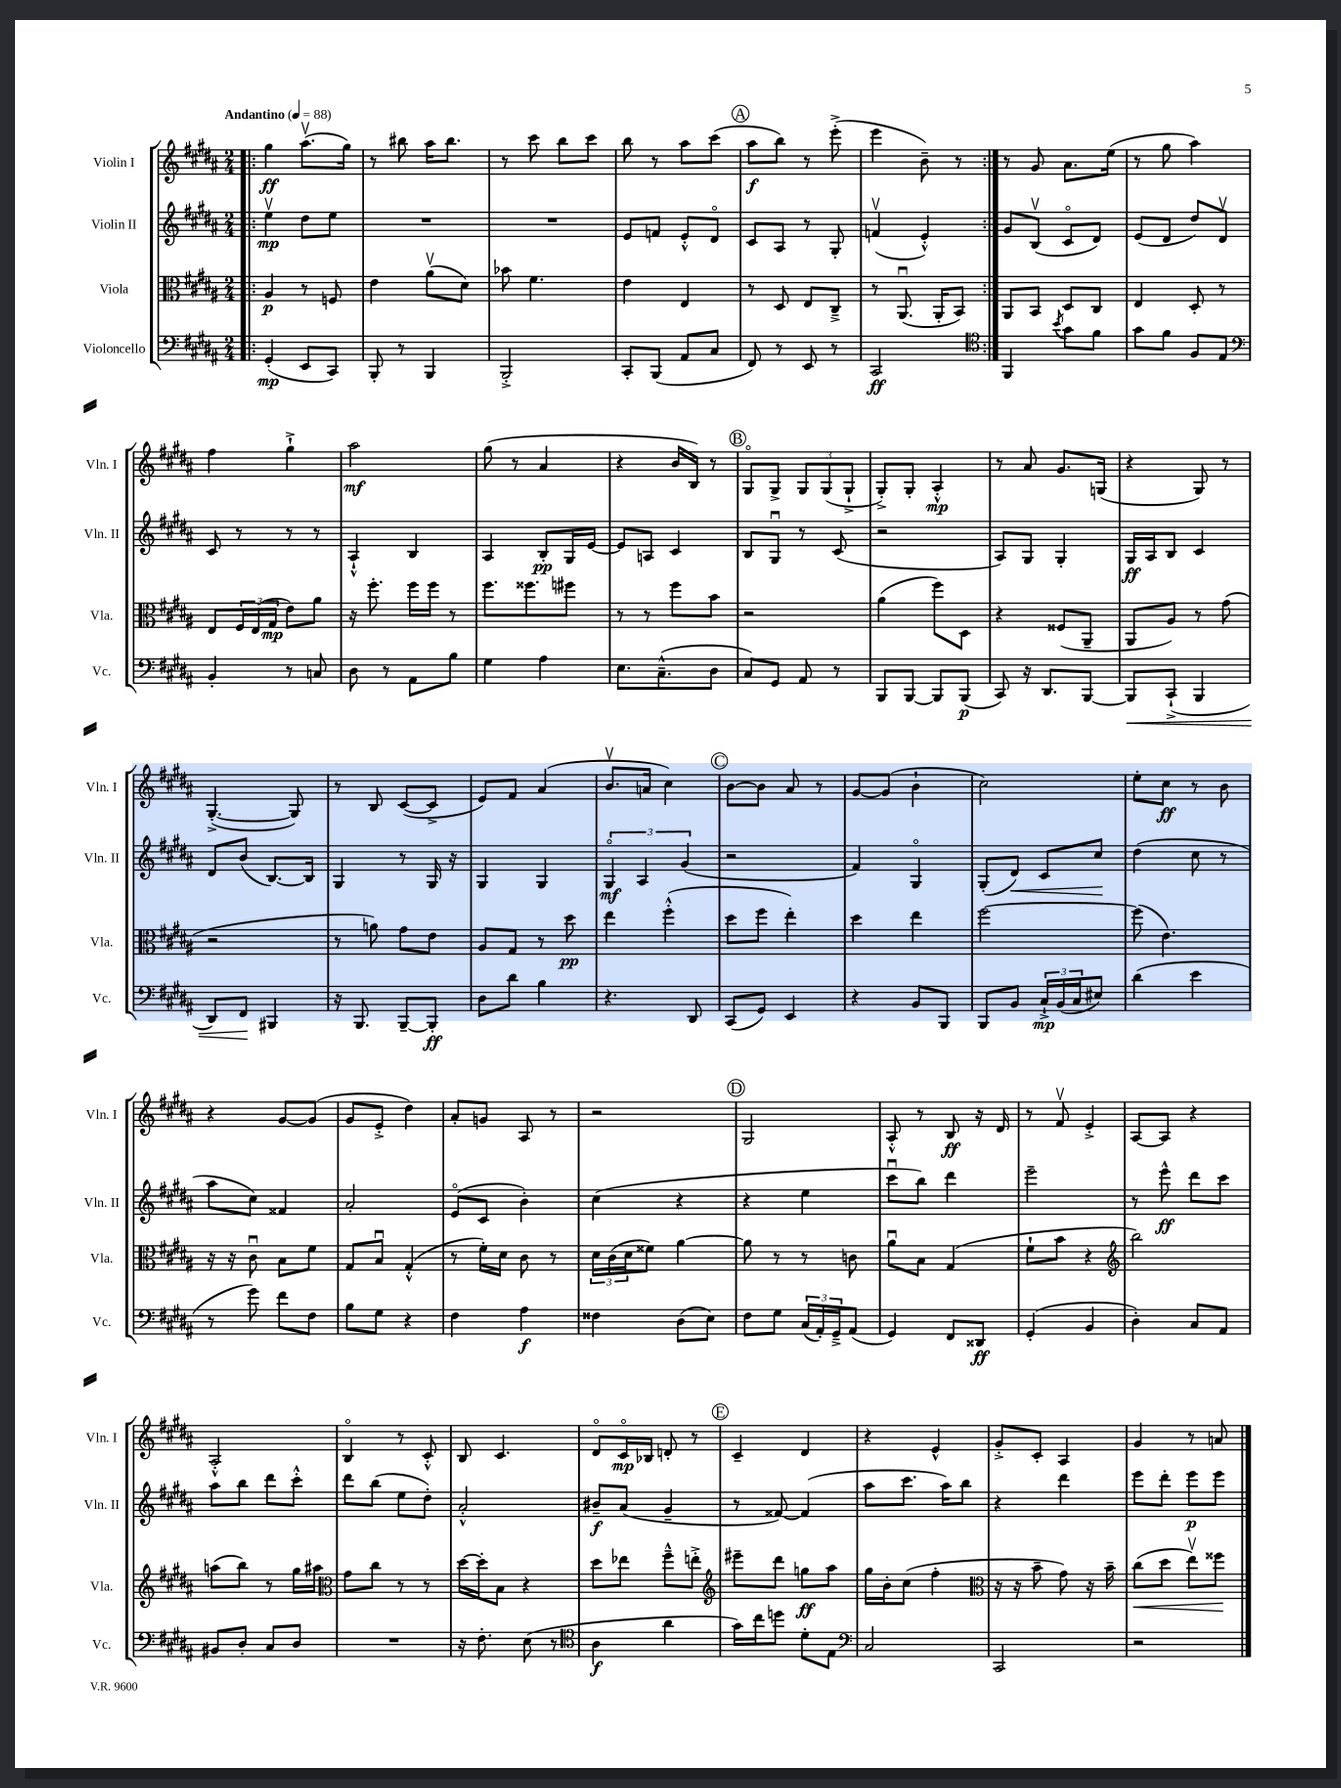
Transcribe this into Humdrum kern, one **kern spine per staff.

**kern	**kern	**kern	**kern
*staff4	*staff3	*staff2	*staff1
*clefF4	*clefC3	*clefG2	*clefG2
*k[f#c#g#d#a#]	*k[f#c#g#d#a#]	*k[f#c#g#d#a#]	*k[f#c#g#d#a#]
*M2/4	*M2/4	*M2/4	*M2/4
*MM88	*MM88	*MM88	*MM88
=!|:	=!|:	=!|:	=!|:
(4GG#'	4A#	4eev	4gg#
8EE	8r	8dd#	(8.aa#v
8CC#)	8F	8ee	.
.	.	.	16gg#)
=	=	=	=
8BBB'	4e	2r	8r
8r	.	.	8bb#
4BBB	(8a#v	.	16aa#
.	.	.	8.bb#
.	8d#)	.	.
=	=	=	=
2BBB'^	8b-	2r	8r
.	4.f#	.	8ccc#
.	.	.	8bb
.	.	.	8ccc#
=	=	=	=
8CC#'	4e	8e	8bb
(8BBB	.	8f	8r
8AA#	4E	8e'^^	8aa#
8C#	.	8d#o	(8ccc#
=	=	=	=
8FF#)	8r	8c#	8aa#
8r	8D#	8A#	8bb)
8EE	8E	8r	8r
8r	8C#~^	8G#'	(8eee'^
=	=	=	=
2CC#	8r	(4fv	4eee
.	(8.AA#u	.	.
.	.	4e'^^)	8b~)
.	16AA#'	.	.
.	8BB)	.	8r
=:|!	=:|!	=:|!	=:|!
*clefC4	*	*	*
4FF#	8AA#	8g#	8r
.	8BB	(8Bv	8g#
8qb	.	.	.
8g#	8D#	8c#o	8.a#
8f#	8C#	8d#)	.
.	.	.	(16ee
=	=	=	=
8g#	4E	(8e	8r
8f#	.	8d#	8gg#
8F#	8D#'	8dd#)	4aa#)
8E	8r	8d#v	.
=	=	=	=
*clefF4	*	*	*
4BB'	8E	8c#	4ff#
.	24F#	8r	.
.	(24E	.	.
.	24G#	.	.
8r	8e)	8r	4gg#`^
8C	8a#	8r	.
=	=	=	=
8D#	16r	4A#`^^	2aa#
.	8.ff#'	.	.
8r	.	.	.
8AA#	16ff#	4B	.
.	16ff#	.	.
8B	8r	.	.
=	=	=	=
4G#	8.ff#	4A#	(8gg#
.	.	.	8r
.	8.ff##	.	.
4A#	.	8B'	4a#
.	8ff#	16G#	.
.	.	[16e	.
=	=	=	=
8.E	8r	8e]	4r
.	8r	8A	.
(8.C#~^^	.	.	.
.	8ff#	4c#	16b
.	.	.	16B)
8D#	8b	.	8r
=	=	=	=
8C#)	2r	8B	8G#o
8GG#	.	8G#u	8G#^
8AA#	.	8r	12G#
.	.	.	(12G#
8r	.	(8c#	.
.	.	.	12G#`^
=	=	=	=
8BBB	(4a#	2r	8G#'^)
[8BBB	.	.	8G#'
8BBB]	8ff#)	.	4A#'^^
(8BBB	8D#	.	.
=	=	=	=
8CC#)	4r	8A#)	8r
16r	.	8G#	8a#
8.DD#	.	.	.
.	(8F##	4G#'	8.g#
[8BBB	8AA#~	.	.
.	.	.	(16G
=	=	=	=
8BBB]	8AA#	16G#	4r
.	.	16A#	.
(8CC#`^	8A#)	8B	.
4BBB	8r	4c#	8G#)
.	(8g#	.	8r
=	=	=	=
8DD#)	2r	8d#	([4.G#'^
8FF#	.	(8b	.
4BBB#	.	[8.B)	.
.	.	.	8G#])
.	.	16B]	.
=	=	=	=
16r	8r	4G#	8r
8.BBB	.	.	.
.	8a)	.	8B
[8BBB~	8g#	8r	([8c#
8BBB']	8e	16G#	8c#^]
.	.	16r	.
=	=	=	=
8D#	8A#	4G#	8e)
8d#	8G#	.	8f#
4B	8r	4G#	(4a#
.	8dd#	.	.
=	=	=	=
4.r	4ee	6G#o	8.bv
.	.	6A#	.
.	.	.	16a
.	(4ff#'^^	.	4cc#)
.	.	(6g#	.
8DD#	.	.	.
=	=	=	=
(8CC#	8dd#	2r	[8b
8GG#)	8ff#	.	8b]
4EE	4ee')	.	8a#
.	.	.	8r
=	=	=	=
4r	4dd#	4f#)	[8g#
.	.	.	(8g#]
8BB	4ee	4G#o	4b`
8BBB	.	.	.
=	=	=	=
8BBB	[2ff#	(8G#'	2cc#)
8BB	.	8d#)	.
24C#`^	.	8c#	.
(24BB	.	.	.
24C#	.	.	.
8E#)	.	8cc#	.
=	=	=	=
(4d#	(8ff#]	(4dd#	8ee'
.	4.e)	.	8cc#
4e	.	8cc#	8r
.	.	8r	8b
=	=	=	=
8r	16r	8aa#	4r
.	16r	.	.
8g#)	8c#u	8cc#)	.
8f#	8B	4f##	[8g#
8F#	8f#	.	(8g#]
=	=	=	=
8B	8G#	2a#'	8g#
8G#	8Bu	.	8e'^
4r	(4G#'^^	.	4dd#)
=	=	=	=
4F#	8r	(8eo	8a#'
.	16f#')	8c#	8g
.	16d#	.	.
4A#	8c#	4b')	8A#
.	8r	.	8r
=	=	=	=
4F##	24d#	(4cc#	2r
.	(24c#	.	.
.	24d#	.	.
.	8f##)	.	.
(8D#	[4a#	4r	.
8E)	.	.	.
=	=	=	=
8F#	8a#]	4r	2G#
8G#	8r	.	.
(24C#	8r	4ee	.
24AA#')	.	.	.
24GG#~^	.	.	.
(8AA#	8c	.	.
=	=	=	=
4GG#)	8a#u	8ccc#u	8A#'^^
.	8B	8bb)	8r
8FF#	(4G#	4ddd#	8B
8DD##	.	.	16r
.	.	.	16d#
=	=	=	=
(4GG#'	8f#`	2eee~	8r
.	8b	.	8f#v
4BB	4r	.	4e'^
=	=	=	=
*	*clefG2	*	*
4D#')	2bb)	8r	[8A#
.	.	8eee^^	8A#]
8C#	.	8ddd#	4r
8AA#	.	8ccc#	.
=	=	=	=
8BB#	(8aa	8aa#	2A#'^^
8D#'	8bb)	8bb	.
8C#	8r	8ddd#	.
8D#	16gg#	8ccc#'^^	.
.	16aa#	.	.
=	=	=	=
*	*clefC3	*	*
2r	8g#	8ddd#	4Bo
.	8cc#	(8bb	.
.	8r	8ee	8r
.	8r	8dd#')	8c#'^^
=	=	=	=
16r	[16dd#	2a#'^^	8B
8.F#'	16dd#']	.	.
.	8B	.	4.c#
(8E	4r	.	.
8r	.	.	.
=	=	=	=
*clefC4	*	*	*
4A#	8dd#	8b#~	8d#o
.	8ee-	(8a#	16c#o
.	.	.	16B-
4a#	8ff#~^^	4g#~	8d'
.	8ee'^	.	8r
=	=	=	=
*	*clefG2	*	*
16g#)	8eee#~	8r	4c#~
16cc#	.	.	.
8dd	8ddd#	[8f##)	.
8d#'	8gg	(4f##]	4d#
8E	8aa#	.	.
=	=	=	=
*clefF4	*	*	*
2C#	16gg#	8aa#	4r
.	16b'	.	.
.	(8cc#	8.ccc#	.
.	4ff#'	.	4e^^
.	.	16aa#)	.
.	.	8bb	.
=	=	=	=
*	*clefC3	*	*
2CC#	16r	4r	8g#'^
.	16r	.	.
.	8b~	.	8c#'
.	8g#)	4ddd#	4A#
.	16r	.	.
.	16b~	.	.
=	=	=	=
2r	(8cc#	8eee	4g#
.	8dd#	8ddd#'	.
.	8eev)	8eee	8r
.	8ff##	8eee	8a
==	==	==	==
*-	*-	*-	*-
